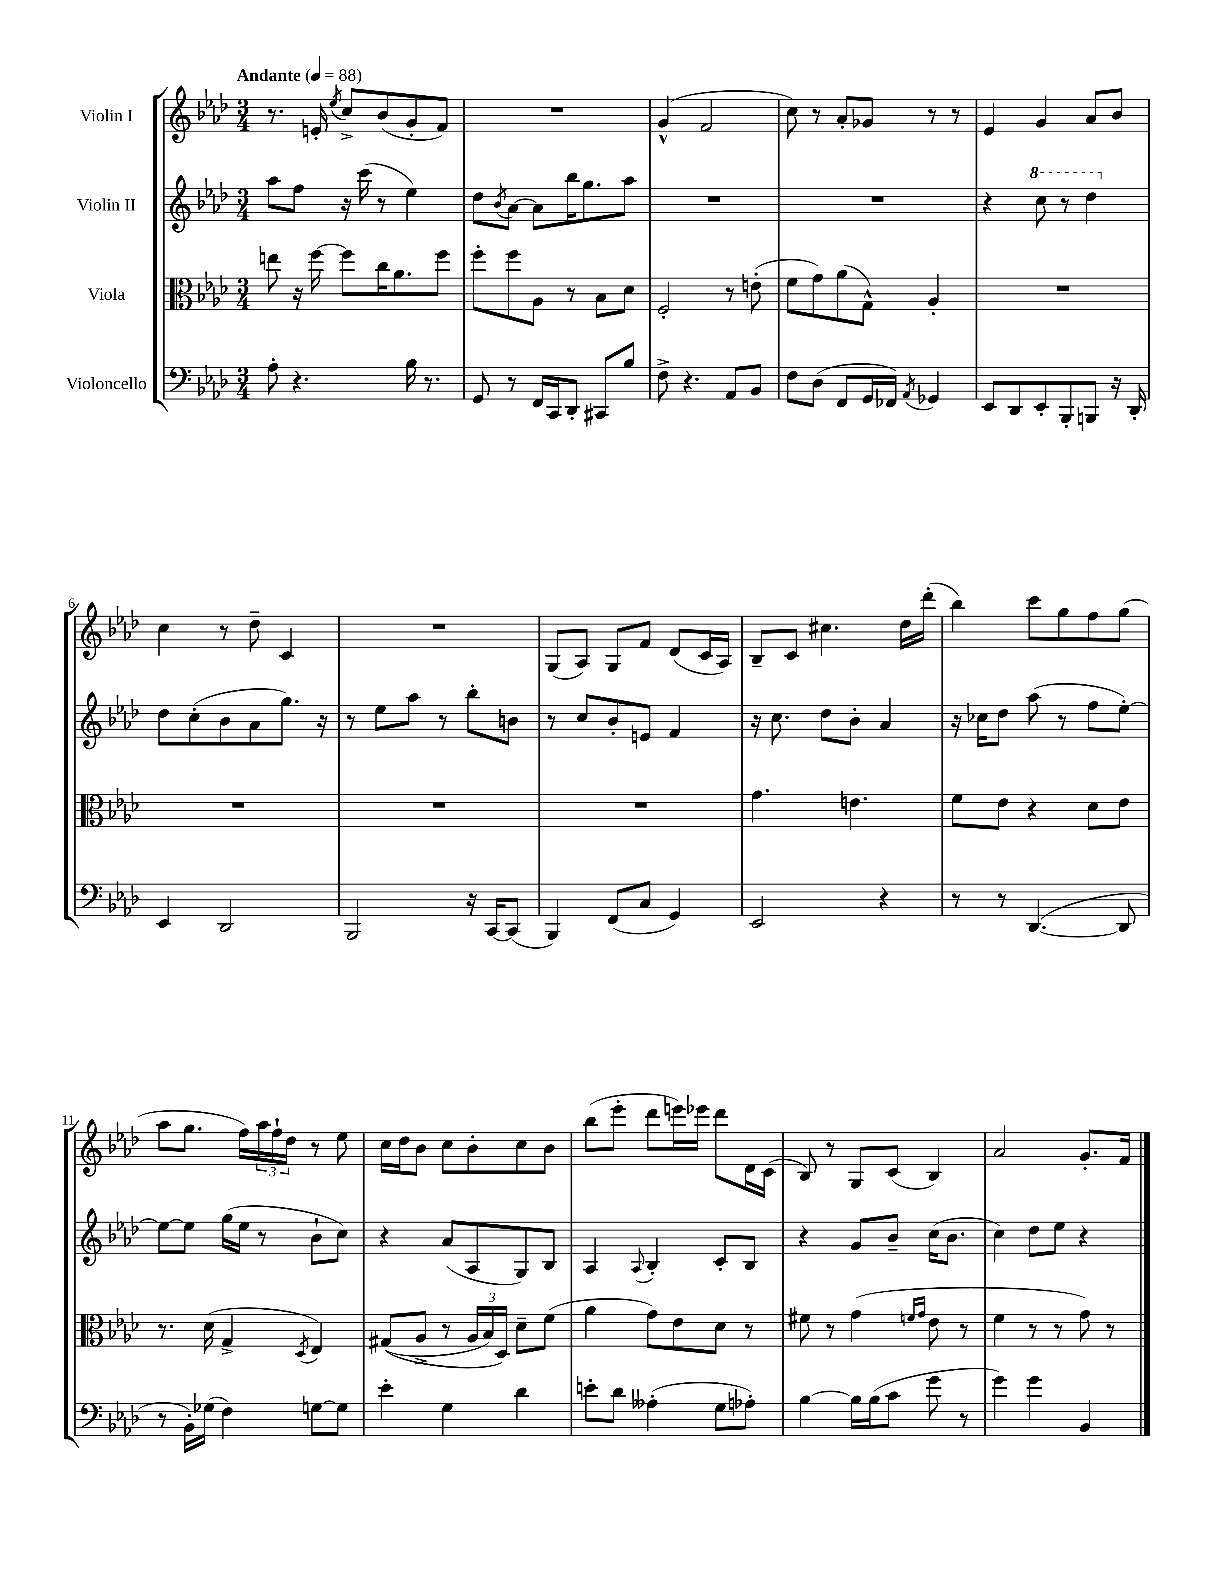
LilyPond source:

<<
\new StaffGroup <<
\new Staff = "s0" \with { instrumentName = "Violin I" } {
    \clef treble \key aes \major \numericTimeSignature \time 3/4 \tempo "Andante" 4 = 88
    r8. e'16-. \acciaccatura { ees''8 } c''8-> bes'8( g'8-. f'8) |
    R2. |
    g'4-^( f'2 |
    c''8) r8 aes'8-. ges'8 r8 r8 |
    ees'4 g'4 aes'8 bes'8 |
    c''4 r8 des''8-- c'4 |
    R2. |
    g8( aes8) g8 f'8 des'8( c'16 aes16) |
    bes8-- c'8 cis''4. des''16 des'''16-.( |
    bes''4) c'''8 g''8 f''8 g''8( |
    aes''8 g''8. f''16) \tuplet 3/2 { aes''16 f''16-! des''16 } r8 ees''8 |
    c''16 des''16 bes'8 c''8 bes'8-. c''8 bes'8 |
    bes''8( ees'''8-. des'''8 e'''16) ees'''16 des'''8 des'16 c'16( |
    bes8) r8 g8 c'8( bes4) |
    aes'2 g'8.-. f'16 \bar "|." |
}
\new Staff = "s1" \with { instrumentName = "Violin II" } {
    \clef treble \key aes \major \numericTimeSignature \time 3/4
    aes''8 f''8 r16 c'''16( r8 ees''4) |
    des''8 \acciaccatura { bes'8 } aes'8~ aes'8 bes''16 g''8. aes''8 |
    R2. |
    R2. |
    r4 \ottava #1 c'''8 r8 des'''4 \ottava #0 |
    des''8 c''8-.( bes'8 aes'8 g''8.) r16 |
    r8 ees''8 aes''8 r8 bes''8-. b'8 |
    r8 c''8 bes'8-. e'8 f'4 |
    r16 c''8. des''8 bes'8-. aes'4 |
    r16 ces''16 des''8 aes''8( r8 f''8 ees''8~-.) |
    ees''8~ ees''8 g''16( ees''16 r8 bes'8-! c''8) |
    r4 aes'8( aes8 g8) bes8 |
    aes4 \appoggiatura { aes8 } bes4-. c'8-. bes8 |
    r4 g'8 bes'8-- c''16( bes'8. |
    c''4) des''8 ees''8 r4 \bar "|." |
}
\new Staff = "s2" \with { instrumentName = "Viola" } {
    \clef alto \key aes \major \numericTimeSignature \time 3/4
    e''8 r16 f''16~ f''8 c''16 aes'8. f''8 |
    f''8-. f''8 aes8 r8 bes8 des'8 |
    f2-. r8 e'8-.( |
    f'8 g'8) aes'8( g8-^) aes4-. |
    R2. |
    R2. |
    R2. |
    R2. |
    g'4. e'4. |
    f'8 ees'8 r4 des'8 ees'8 |
    r8. des'16( g4-> \acciaccatura { des8 } ees4) |
    gis8(\( aes8-> r8 \tuplet 3/2 { aes16 bes16) des16\) } des'8-- f'8( |
    aes'4 g'8) ees'8 des'8 r8 |
    fis'8 r8 g'4( \grace { f'16 g'16 } ees'8 r8 |
    f'4 r8 r8 g'8) r8 \bar "|." |
}
\new Staff = "s3" \with { instrumentName = "Violoncello" } {
    \clef bass \key aes \major \numericTimeSignature \time 3/4
    aes8-. r4. bes16 r8. |
    g,8 r8 f,16 c,16 des,8-. cis,8 bes8 |
    f8-> r4. aes,8 bes,8 |
    f8 des8( f,8 g,16 fes,16) \acciaccatura { aes,8 } ges,4 |
    ees,8 des,8 ees,8-. bes,,8-. b,,8 r16 des,16-. |
    ees,4 des,2 |
    bes,,2 r16 c,16~ c,8( |
    bes,,4) f,8( c8 g,4) |
    ees,2 r4 |
    r8 r8 des,4.~( des,8 |
    r8 bes,16-.) ges16( f4) g8~ g8 |
    ees'4-. g4 des'4 |
    e'8-. des'8 aeses4-.( g8 aes8-.) |
    bes4~ bes16 bes16( c'8 g'8 r8 |
    g'4) g'4 bes,4 \bar "|." |
}
>>
>>
